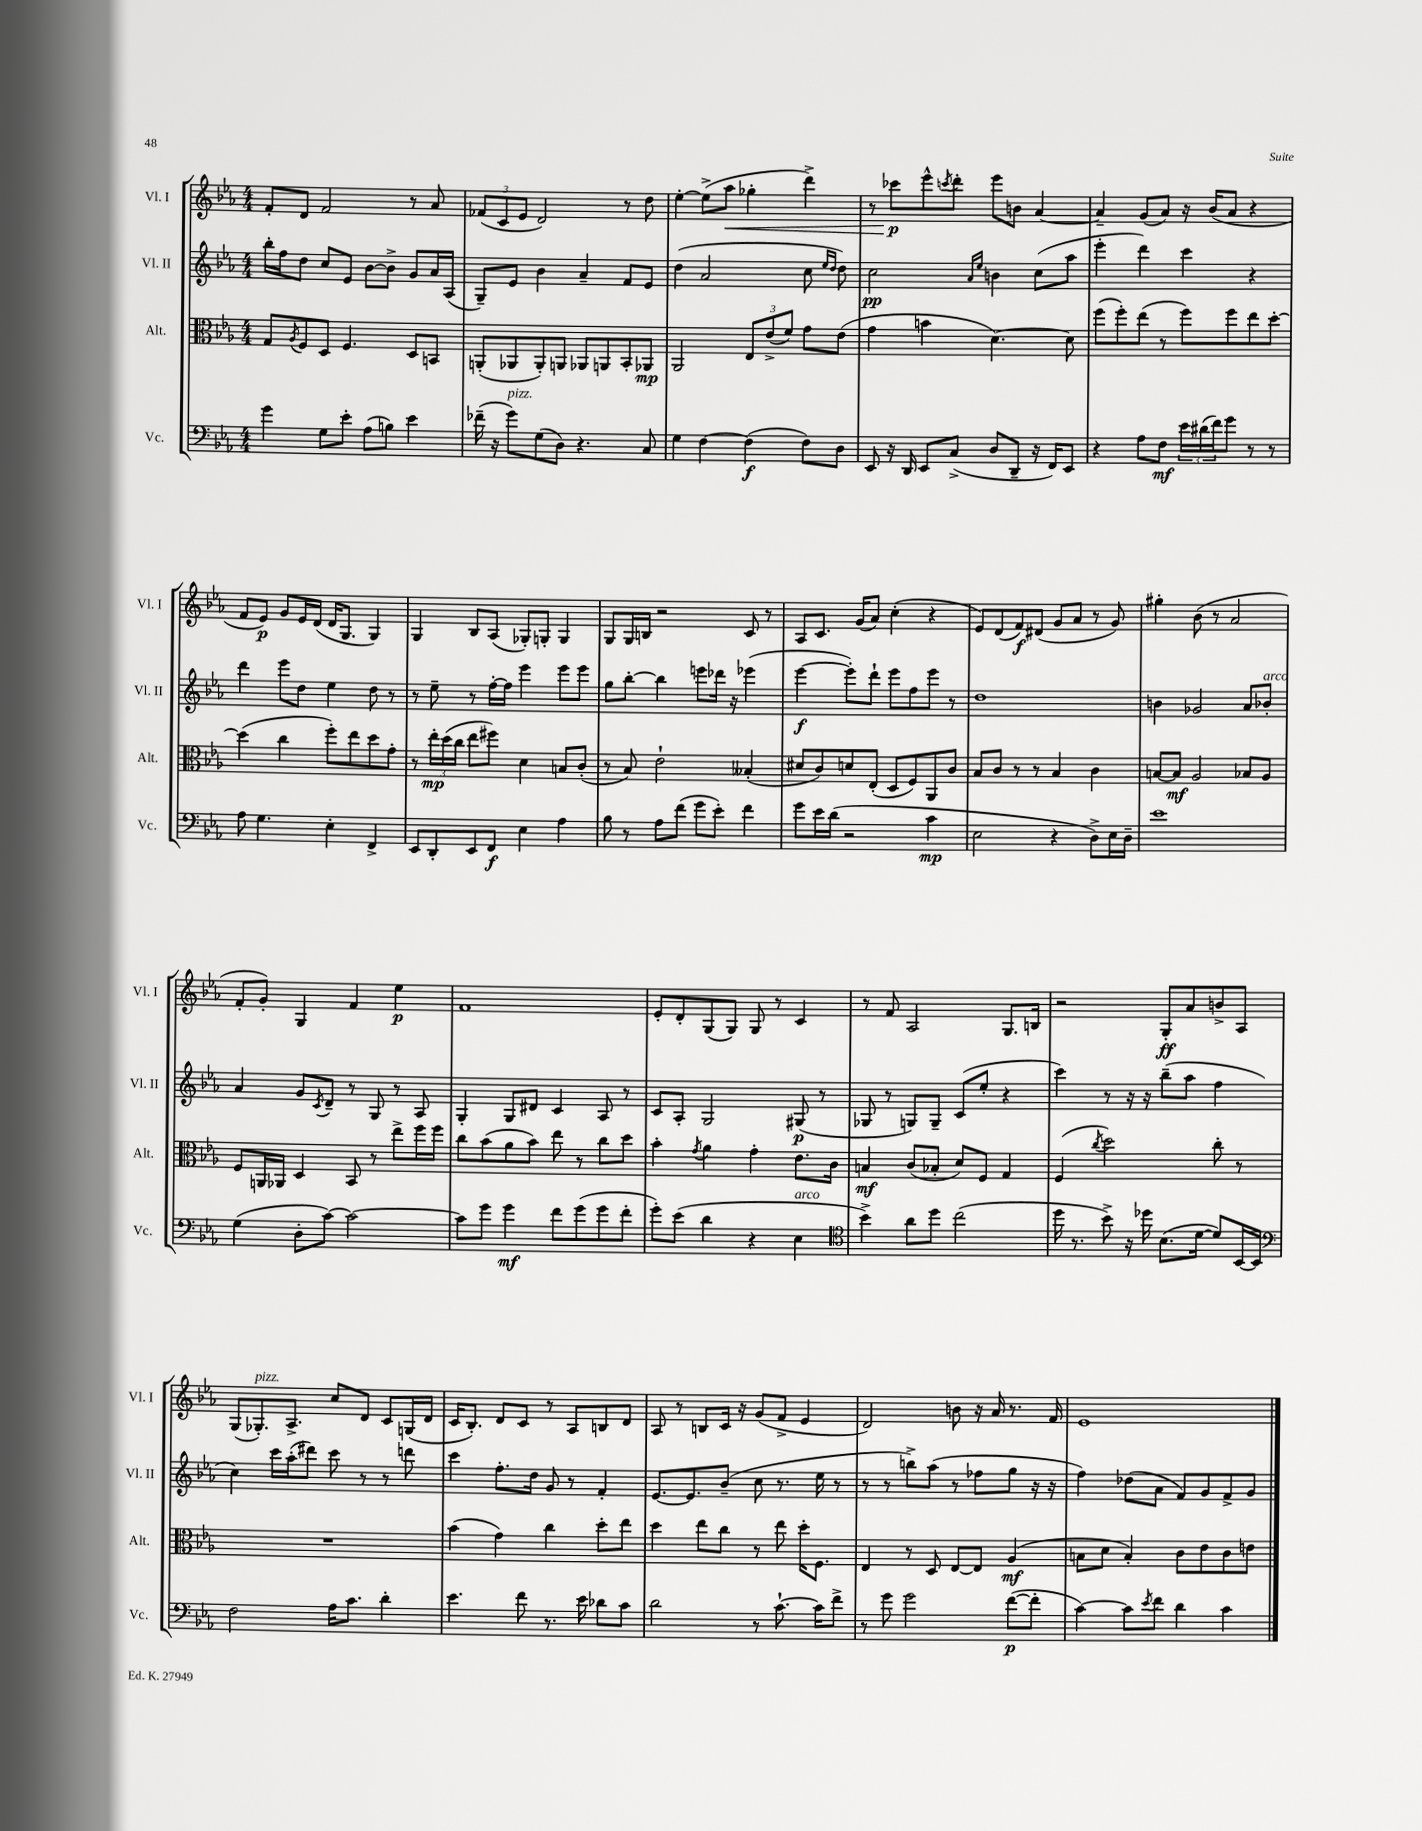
<<
\new StaffGroup <<
\new Staff = "s0" \with { instrumentName = "Vl. I" shortInstrumentName = "Vl. I" } {
    \clef treble \key ees \major \numericTimeSignature \time 4/4
    f'8-. d'8 f'2 r8 aes'8 |
    \tuplet 3/2 { fes'8( c'8 ees'8 } d'2) r8 d''8 |
    ees''4~-. ees''8->( aes''8\< ges''4-. d'''4->) |
    r8 ces'''8\p\! ees'''8-^ \acciaccatura { c'''8 } d'''8-. ees'''8 b'8 aes'4~ |
    aes'4-- g'8( aes'8) r16 bes'16( aes'8 r4 |
    f'8 ees'8\p) g'8 ees'16 d'16( d'16 g8. g4) |
    g4 bes8 aes8( ges8-.) g8-. g4 |
    g8 g16 b16 r2 c'8 r8 |
    aes8 c'8. g'16( aes'8) c''4-.( r4 |
    ees'8) d'8( f'8\f) dis'8( g'8 aes'8 r8 g'8) |
    gis''4-. bes'8( r8 aes'2 |
    f'8-. g'8-.) g4 f'4 ees''4\p |
    f'1 |
    ees'8-. d'8-. g8( g8) g8 r8 c'4 |
    r8 f'8 aes2 g8. b16 |
    r2 g8-.\ff aes'8 b'8-> aes8 |
    g8( ges8.-.^\markup { \italic "pizz." }) aes8.-> c''8 d'8 c'8 g16( d'16 |
    c'16 bes8.-.) d'8 c'8 r8 aes8 b8 d'8 |
    aes8 r8 b8 c'16 r16 g'8( f'8-> ees'4 |
    d'2) b'8 r16 aes'16 r8. f'16 |
    ees'1 \bar "|." |
}
\new Staff = "s1" \with { instrumentName = "Vl. II" shortInstrumentName = "Vl. II" } {
    \clef treble \key ees \major \numericTimeSignature \time 4/4
    bes''16-. f''16 d''8 c''8 ees'8 bes'8~ bes'8-> g'8 aes'16 aes16( |
    g8--) ees'8 bes'4 aes'4-- f'8 ees'8 |
    d''4( aes'2 c''8 \grace { ees''16 d''16 } d''8) |
    c''2\pp \grace { aes'16 ees''16 } b'4 c''8( aes''8 |
    ees'''4-. d'''4) c'''4 r4 |
    d'''4 ees'''8 d''8 ees''4 d''8 r8 |
    r8 ees''8-- r8 f''16~-. f''16 ees'''4 ees'''8 ees'''8 |
    g''8 bes''8~-. bes''4 e'''8 des'''16 r16 ees'''4( |
    ees'''4~\f ees'''8-.) d'''8-! ees'''8 f''8 ees'''8 r8 |
    d''1 |
    b'4 ges'2 aes'8 bes'8-.^\markup { \italic "arco" } |
    aes'4 g'8 \acciaccatura { c'8 } d'8-- r8 g8 r8 aes8 |
    g4-. g8 dis'8 c'4 aes8 r8 |
    c'8 aes8-. g2 gis8\p( r8 |
    ges8 r8 g8) g8-- c'8( ees''8-. r4 |
    c'''4) r8 r16 r16 bes''8--( aes''8 f''4 |
    c''4) c'''16 aes''16-.( dis'''8) c'''8 r8 r8 d'''8 |
    c'''4 f''8.-. d''16 g'8 r8 f'4-. |
    ees'8.~ ees'8. bes'8--( c''8 r8. ees''16 r8 |
    r8 r8 b''8->) aes''8( r8 fes''8 g''8 r16 r16 |
    f''4) des''8( aes'8 f'8) g'8 f'8-> g'8 \bar "|." |
}
\new Staff = "s2" \with { instrumentName = "Alt." shortInstrumentName = "Alt." } {
    \clef alto \key ees \major \numericTimeSignature \time 4/4
    g8 \acciaccatura { aes8 } f8 d8 f4. d8 b,8 |
    a,8-.( aes,8 aes,8-.) a,8 aes,8 a,8 bes,8-. aes,8\mp |
    aes,2 \tuplet 3/2 { ees8 ees'8->( f'8) } g'8 ees'8( |
    g'4 b'4 d'4.~) d'8 |
    f''8( f''8-.) ees''8( r8 f''8) f''8 ees''8 d''8~-. |
    d''4( c''4 f''8-.) ees''8 d''8 g'8-. |
    r8 \tuplet 3/2 { ees''16-.\mp d''16( c''16 } ees''8 fis''8) d'4 b8 c'8-.( |
    r8 bes8) ees'2-! beses4-.( |
    dis'8 c'8) d'8 ees8-.( d8 f8) aes,8 c'8 |
    bes8 c'8 r8 r8 bes4 c'4 |
    b8~ b8\mf aes2 bes8 aes8 |
    f8 a,16 aes,16 d4 bes,8 r8 ees''8-> f''16 f''16 |
    c''8 bes'8( aes'8 bes'8) ees''8 r8 c''8 d''8 |
    bes'4-. \acciaccatura { g'8 } aes'4 g'4-. ees'8. c'16 |
    b4\mf c'8( bes8-. d'8) f8 g4 |
    f4( \acciaccatura { c''8 } d''2) c''8-. r8 |
    R1 |
    bes'4( g'4) c''4 d''8-. ees''8 |
    d''4 ees''8 c''8 r8 ees''8 d''16-. f8. |
    ees4 r8 d8 ees8~ ees8 aes4\mf( |
    b8 d'8 b4-.) c'8 ees'8 c'8 e'8 \bar "|." |
}
\new Staff = "s3" \with { instrumentName = "Vc." shortInstrumentName = "Vc." } {
    \clef bass \key ees \major \numericTimeSignature \time 4/4
    g'4 g8 ees'8-. aes8( b8) ees'4 |
    fes'16--( r16 g'8^\markup { \italic "pizz." }) g8( d8) r4. c8 |
    g4 f4~ f4\f( f8) d8 |
    ees,8 r16 d,16 ees,8 c8->( d8 d,8-- r16 f,16) ees,8 |
    r4 aes8 f8\mf \tuplet 3/2 { ees'16 dis'16( f'16) } g'8 r8 r8 |
    aes8 g4. ees4-. f,4-> |
    ees,8 d,8-. ees,8 f,8\f ees4 aes4 |
    bes8 r8 aes8 f'8( g'8 ees'8-.) f'4 |
    g'8 ees'16 d'16( r2 c'4\mp |
    ees2 r4 d8->) ees16 d16-- |
    ees'1 |
    g4( d8-. c'8~) c'2~ |
    c'8 g'8 g'4\mf f'8 g'8( g'8 f'8-. |
    g'8-.) ees'8( d'4 r4 ees4^\markup { \italic "arco" } |
    \clef tenor bes'4->) aes'8 d''8 c''2( |
    d''16 r8. bes'8->) r16 des''16 bes8.( d'16~ d'8) bes,16~ bes,16 |
    \clef bass f2 aes16 c'8. d'4-. |
    ees'4. f'8 r8. ees'16 des'8 c'8 |
    d'2 r8 c'8.~-! c'16 f'8-> |
    r8 g'8 g'2 f'8~\p( f'8-. |
    c'4~) c'8 \acciaccatura { ees'8 } f'8 d'4 c'4 \bar "|." |
}
>>
>>
\layout { \context { \Score \remove "Bar_number_engraver" } }
